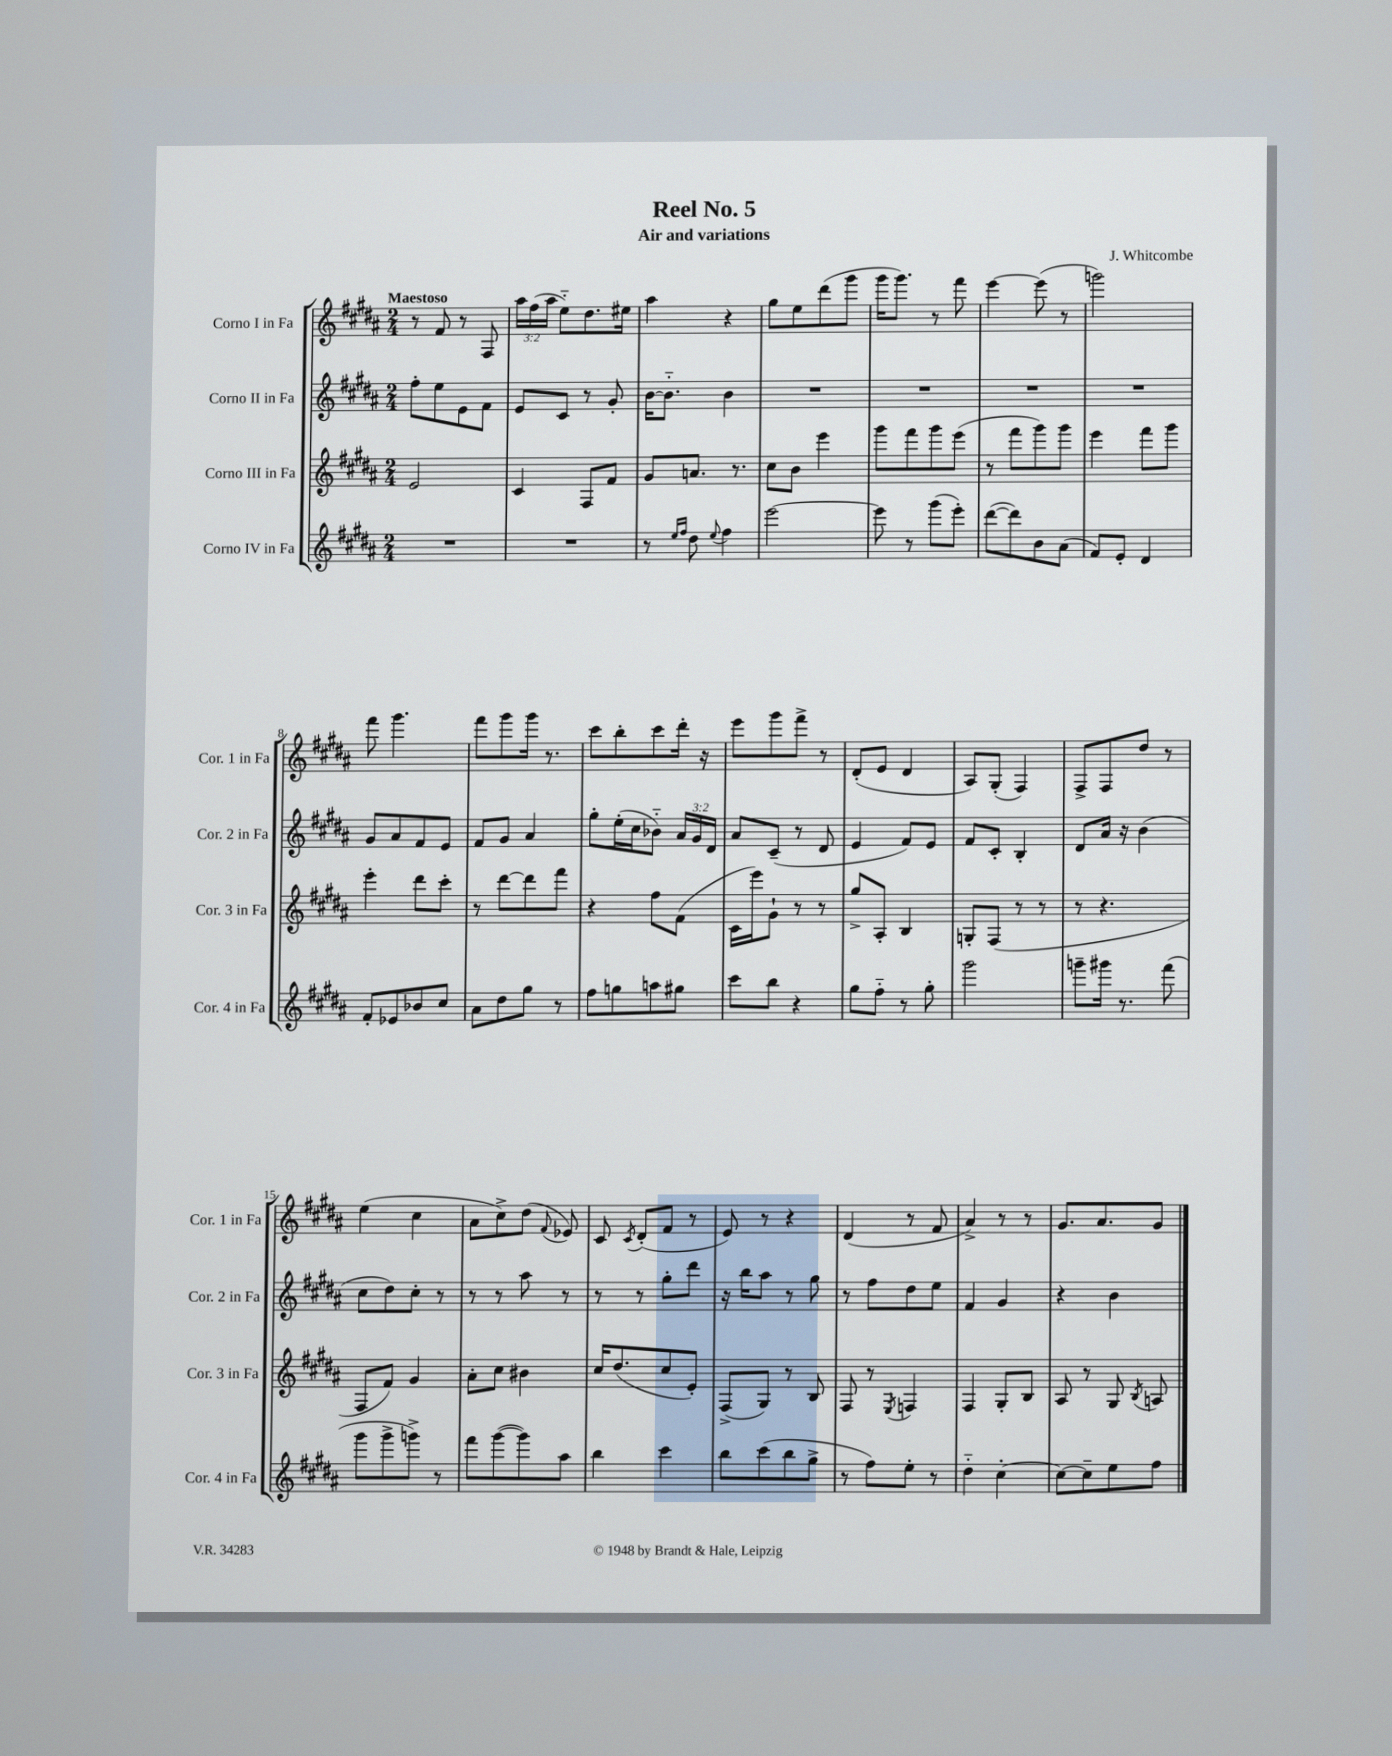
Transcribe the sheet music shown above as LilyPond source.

\header { title = "Reel No. 5" composer = "J. Whitcombe" subtitle = "Air and variations" }
<<
\new StaffGroup <<
\new Staff = "s0" \with { instrumentName = "Corno I in Fa" shortInstrumentName = "Cor. 1 in Fa" } {
    \clef treble \key b \major \numericTimeSignature \time 2/4 \override Staff.TupletNumber.text = #tuplet-number::calc-fraction-text \tempo "Maestoso"
    \autoBeamOff r8 fis'8 r8 fis8 |
    \tuplet 3/2 { ais''16[ fis''16( ais''16] } e''8[-_) dis''8. eis''16] |
    ais''4 r4 |
    gis''8[ e''8 dis'''8( gis'''8] |
    gis'''16[ gis'''8.]) r8 fis'''8 |
    e'''4~ e'''8( r8 |
    g'''2) |
    fis'''8 gis'''4. |
    fis'''8[ gis'''8 gis'''16] r8. |
    cis'''8[ b''8-. cis'''8 dis'''16]-. r16 |
    e'''8[ gis'''8 fis'''8]-> r8 |
    dis'8[-.( e'8] dis'4 |
    ais8[) gis8]-.( fis4) |
    fis8[-> fis8 dis''8] r8 |
    e''4( cis''4 |
    ais'8[ cis''8->) dis''8]( \appoggiatura { fis'8 } ees'8) |
    cis'8 \acciaccatura { cis'8 } dis'8[-.( fis'8] r8 |
    e'8) r8 r4 |
    dis'4( r8 fis'8 |
    ais'4->) r8 r8 |
    gis'8.[ ais'8. gis'8] \bar "|." |
}
\new Staff = "s1" \with { instrumentName = "Corno II in Fa" shortInstrumentName = "Cor. 2 in Fa" } {
    \clef treble \key b \major \numericTimeSignature \time 2/4 \override Staff.TupletNumber.text = #tuplet-number::calc-fraction-text
    \autoBeamOff fis''8[-. e''8 e'8 fis'8] |
    e'8[ cis'8] r8 gis'8-. |
    b'16[~ b'8.]-_ b'4 |
    R2 |
    R2 |
    R2 |
    R2 |
    gis'8[ ais'8 fis'8 e'8] |
    fis'8[ gis'8] ais'4 |
    gis''8[-. e''16-.( cis''16 bes'8]-_) \tuplet 3/2 { ais'16[ gis'16 dis'16] } |
    ais'8[ cis'8]--( r8 dis'8 |
    e'4 fis'8[) e'8] |
    fis'8[ cis'8]-. b4-. |
    dis'8[ ais'16] r16 b'4( |
    cis''8[ dis''8) cis''8]-. r8 |
    r8 r8 ais''8 r8 |
    r8 r8 gis''8[-. dis'''8] |
    r16 b''16[ ais''8] r8 gis''8 |
    r8 fis''8[ dis''8 e''8] |
    fis'4 gis'4 |
    r4 b'4 \bar "|." |
}
\new Staff = "s2" \with { instrumentName = "Corno III in Fa" shortInstrumentName = "Cor. 3 in Fa" } {
    \clef treble \key b \major \numericTimeSignature \time 2/4
    \autoBeamOff e'2 |
    cis'4 fis8[ fis'8] |
    gis'8[ a'8.] r8. |
    cis''8[ b'8] e'''4 |
    gis'''8[ fis'''8 gis'''8 e'''8]( |
    r8 fis'''8[ gis'''8) gis'''8] |
    e'''4 fis'''8[ gis'''8] |
    e'''4-. dis'''8[ cis'''8]-. |
    r8 dis'''8[~ dis'''8 fis'''8] |
    r4 fis''8[ fis'8]( |
    cis'16[ e'''16) gis'8]-! r8 r8 |
    gis''8[-> ais8]-. b4 |
    g8[-. fis8]( r8 r8 |
    r8 r4. |
    fis8[ fis'8]) gis'4 |
    ais'8[-. cis''8] bis'4 |
    cis''16[ dis''8.( cis''8 e'8]-.) |
    fis8[->( gis8]) r8 b8 |
    fis8 r8 \acciaccatura { e8 } f4 |
    fis4 gis8[-. b8] |
    ais8 r8 gis8 \acciaccatura { b8 } a8 \bar "|." |
}
\new Staff = "s3" \with { instrumentName = "Corno IV in Fa" shortInstrumentName = "Cor. 4 in Fa" } {
    \clef treble \key b \major \numericTimeSignature \time 2/4
    \autoBeamOff R2 |
    R2 |
    r8 \grace { e''16[ fis''16] } dis''8 \appoggiatura { e''8 } fis''4 |
    e'''2~ |
    e'''8 r8 gis'''8[( e'''8]-.) |
    dis'''8[~( dis'''8) b'8 ais'8]( |
    fis'8[) e'8]-. dis'4 |
    fis'8[-. ees'8 bes'8 cis''8] |
    ais'8[ dis''8 gis''8] r8 |
    fis''8[ g''8 a''8 gis''8] |
    cis'''8[ b''8] r4 |
    gis''8[ fis''8]-_ r8 gis''8-. |
    gis'''2 |
    g'''8[-- gis'''16] r8. fis'''8( |
    gis'''8[ gis'''8-> g'''8]->) r8 |
    fis'''8[ gis'''8~( gis'''8) ais''8] |
    b''4 cis'''4 |
    b''8[ cis'''8( b''8 gis''8]-> |
    r8 fis''8[) e''8]-. r8 |
    dis''4-_ cis''4~-. |
    cis''8[~ cis''8-- e''8 fis''8] \bar "|." |
}
>>
>>
